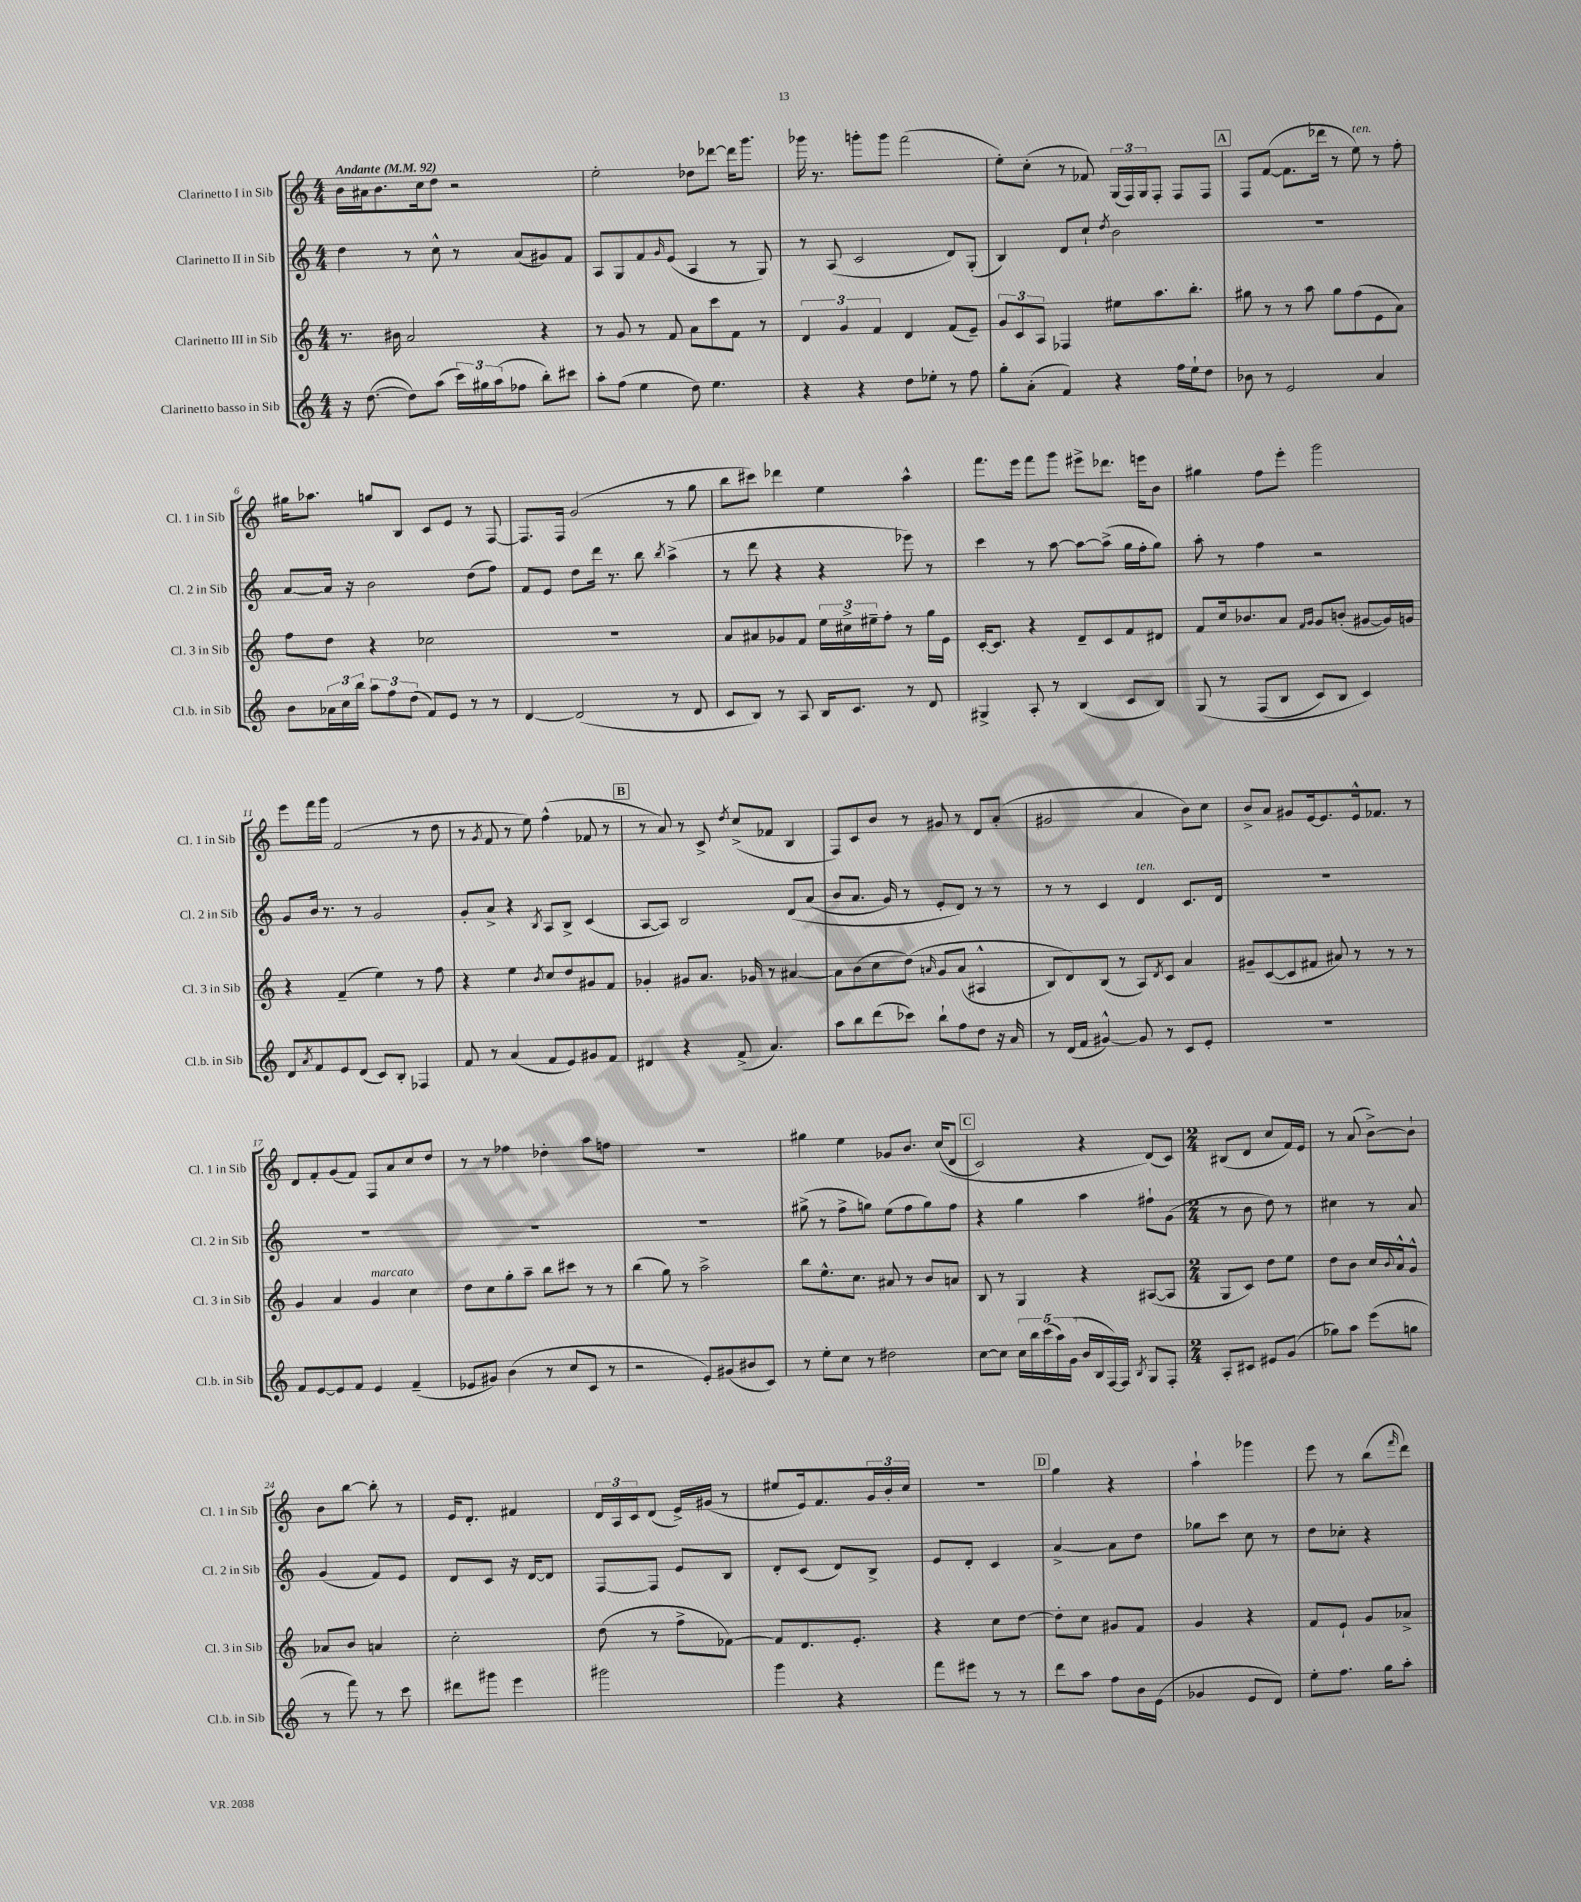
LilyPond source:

<<
\new StaffGroup <<
\new Staff = "s0" \with { instrumentName = "Clarinetto I in Sib" shortInstrumentName = "Cl. 1 in Sib" } {
    \clef treble \key c \major \numericTimeSignature \time 4/4 \tempo "Andante" 4 = 92
    b'16 ais'16 b'8. c''16 d''8 r2 |
    e''2-. des''8 des'''8~ des'''16 g'''8. |
    ges'''16 r8. g'''8-. g'''8 f'''2( |
    e''8-.) c''8-.( r8 fes'8) \tuplet 3/2 { g16( f16) g16 } f8-. f8 f8 |
    \mark \markup { \box "A" } f8 f'8~( f'8. des'''16 r8 e''8^\markup { \italic "ten." }) r8 f''8-. |
    gis''16 aes''8. g''8 b8 c'8 e'8 r8 f8~ |
    f8. f16 g'2( r8 g''8 |
    b''8 cis'''8) des'''4 e''4 a''4-^ |
    f'''8. e'''16 f'''8 g'''8 eis'''8-> des'''8. e'''16 b'8 |
    gis''4 f''8 e'''8-. g'''2 |
    e'''8 f'''16 g'''16 f'2( r8 d''8 |
    r8 \acciaccatura { g'8 } f'8 r8 e''8) f''4-^( fes'8 r8 |
    \mark \markup { \box "B" } r8 a'8) r8 c'8-> \acciaccatura { d''8 } c''8->( fes'8 b4 |
    f8) c'8 b'8 r8 gis'8 r8 d'8 a'8-.( |
    gis'2 a'4 b'8) c''8 |
    b'8-> a'8 gis'8 e'16~ e'8. e'16-^ fes'8. r8 |
    d'8 f'8-. g'8( f'8) f8 a'8 c''8 d''8 |
    r8 r8 fes''4 des''4-. a''8 f''8 |
    R1 |
    gis''4 e''4 ges'8 b'8. c''16(\( d'8 |
    \mark \markup { \box "C" } c'2) r4 d'8(\) c'8) |
    \numericTimeSignature \time 2/4 bis8( d'8 c''8 f'16) e'16 |
    r8 a'8( b'8~->) b'8-! |
    b'8 b''8~ b''8-. r8 |
    e'16 d'8.-. fis'4 |
    \tuplet 3/2 { d'16 a16 c'16 } d'8( e'16->) gis'16( r8 |
    eis''8 e'16) f'8. \tuplet 3/2 { g'16 b'16-. c''16 } |
    R2 |
    \mark \markup { \box "D" } g''4 r4 |
    a''4-! ges'''4 |
    e'''8 r8 b''8( \grace { f'''16 } d'''8) \bar "|." |
}
\new Staff = "s1" \with { instrumentName = "Clarinetto II in Sib" shortInstrumentName = "Cl. 2 in Sib" } {
    \clef treble \key c \major \numericTimeSignature \time 4/4
    d''4 r8 c''8-^ r8 a'8( gis'8) f'8 |
    a8 g8 f'8 \grace { g'16 } e'8( a4 r8 g8) |
    r8 a8( c'2 d'8) g8-.( |
    b4) d'8 c''8-! \acciaccatura { d''8 } b'2 |
    \mark \markup { \box "A" } R1 |
    a'8~ a'16 r16 b'2 d''8( f''8) |
    f'8 e'8 d''8 d'''16 r8. b''8 \acciaccatura { b''8 } a''4->( |
    r8 d'''8 r4 r4 ees'''8) r8 |
    c'''4 r8 a''8~ a''8~ a''8->( g''16 f''16-. g''8) |
    a''8-. r8 f''4 r2 |
    g'8 b'16 r8. r8 g'2 |
    g'8-. a'8-> r4 \acciaccatura { b8 } a8 b8-> c'4( |
    \mark \markup { \box "B" } a8~ a8) b2 d'8\( a'8( |
    b'8 a'8. g'16) r8 e'8-. d'8\) r8 r8 |
    r8 r8 c'4 d'4^\markup { \italic "ten." } c'8. d'16 |
    R1 |
    R1 |
    R1 |
    R1 |
    gis''8->( r8 f''8-> g''8) e''8( f''8 g''8) f''8 |
    \mark \markup { \box "C" } r4 g''4 a''4 fis''8-! g'8( |
    \numericTimeSignature \time 2/4 r8 b'8 d''8) r8 |
    cis''4 r8 a'8 |
    g'4( f'8) e'8 |
    d'8 c'8 r16 d'16~ d'8 |
    f8~ f8 e'8 b8 |
    d'8-. c'8( d'8) b8-> |
    e'8 d'8-. c'4 |
    \mark \markup { \box "D" } a'4~-> a'8 d''8 |
    ges''8 c'''8 c''8 r8 |
    d''8 ces''8-. r4 \bar "|." |
}
\new Staff = "s2" \with { instrumentName = "Clarinetto III in Sib" shortInstrumentName = "Cl. 3 in Sib" } {
    \clef treble \key c \major \numericTimeSignature \time 4/4
    r8. bis'16 a'2 r4 |
    r8 g'8 r8 f'8 a'8 c'''8 f'8 r8 |
    \tuplet 3/2 { d'4 g'4 f'4 } d'4 f'8( e'8--) |
    \tuplet 3/2 { g'8 c'8 a8 } fes4 eis''8 a''8. b''8.-. |
    \mark \markup { \box "A" } gis''8 r8 r8 a''8 gis''8 f''8( e'8 a'8) |
    f''8 d''8 r4 ces''2 |
    R1 |
    a'8 ais'8 ges'8 f'8 \tuplet 3/2 { e''16 cis''16-> eis''16-- } f''8-. r8 g''16 e'16 |
    c'16~-. c'8. r4 d'8-- c'8 f'8 dis'8 |
    f'8 c''16 bes'8. a'8 \grace { f'16 g'16 } g'8 b'8-.( gis'8~ gis'16) g'16 |
    r4 f'4--( e''4) r8 f''8 |
    r4 e''4 \acciaccatura { b'8 } c''8 d''8 gis'8 f'8 |
    \mark \markup { \box "B" } ges'4-. gis'8 a'8. ges'16 r8 ais'4~ |
    ais'8 b'8( c''8 d''8)\( \grace { a'16 } g'8 a'8( ais4-^ |
    b8) d'8\) b8( r8 a8) \acciaccatura { d'8 } c'8 a'4 |
    gis'8-- c'8~( c'8 fis'8 ais'8) r8 r8 r8 |
    g'4 a'4 g'4^\markup { \italic "marcato" } c''4 |
    d''8 c''8 g''8-. a''8-- b''8 cis'''8 r8 r8 |
    b''4( g''8) r8 a''2-> |
    b''8 e''8.-^ c''8. ais'8 r8 b'8 a'8 |
    \mark \markup { \box "C" } b8 r8 g4 r4 ais8~( ais8 |
    \numericTimeSignature \time 2/4 g8 c'8) d''8 e''8 |
    d''8 b'8 c''16 \appoggiatura { b'8 } a'16-^ g'8-^ |
    aes'8 b'8 a'4 |
    c''2-. |
    d''8( r8 f''8-> fes'8~) |
    fes'8 d'8. e'8.-. |
    r4 c''8 d''8~ |
    \mark \markup { \box "D" } d''8-. c''8 gis'8 f'8 |
    g'4 r4 |
    f'8 e'8-! g'8 aes'8-> \bar "|." |
}
\new Staff = "s3" \with { instrumentName = "Clarinetto basso in Sib" shortInstrumentName = "Cl.b. in Sib" } {
    \clef treble \key c \major \numericTimeSignature \time 4/4
    r16 d''8.~( d''8) a''8( \tuplet 3/2 { c'''16) gis''16 a''16( } fes''8 b''8-.) cis'''8 |
    a''8-. f''8( e''4 d''8) e''4. |
    r4 r4 d''8 ees''8-. r8 f''8 |
    g''8-. a'8-.( f'4) r4 f''16 e''16-! d''8 |
    \mark \markup { \box "A" } bes'8 r8 e'2 a'4 |
    b'8 \tuplet 3/2 { aes'16 c''16 b''16 } \tuplet 3/2 { a''8 f''8 d''8( } f'8) e'8 r8 r8 |
    d'4~ d'2( r8 d'8 |
    c'8 b8) r8 a8 b16 c'8. r8 d'8 |
    gis4-> a8-. r8 b4( c'8 b8) |
    g8\( r8 f8( b8 c'8) b8 c'4\) |
    d'8 \acciaccatura { a'8 } f'8 e'8 d'8( c'8) b8-. fes4 |
    f'8 r8 a'4( f'8 e'8) gis'8 f'8 |
    \mark \markup { \box "B" } dis'4 r4 f'8->( a'4.) |
    a''8 b''8 d'''8( ces'''8) b''8-! f''8 d''8 r16 a'16 |
    r8 d'16( f'16 gis'4~-^) gis'8 r8 c'8 e'8-. |
    R1 |
    f'8 e'8~ e'8 f'8 e'4 f'4--( |
    ees'8 gis'8) b'4( r8 c''8 c'8 r8 |
    r2 e'8-.) gis'8( bis'8 c'8) |
    r8 e''8-. c''8 r8 dis''2 |
    \mark \markup { \box "C" } c''8~ c''8 \tuplet 5/4 { c''16 b''16 c'''16( a''16) g'16( } b'16 b16 f16~) f16 \acciaccatura { b8 } g8 f8-. |
    \numericTimeSignature \time 2/4 a8-. cis'8 eis'8 g'8( |
    ges''8) a''8 e'''8( g''8 |
    r8 f'''8) r8 c'''8 |
    dis'''8 gis'''8 e'''4 |
    gis'''2 |
    g'''4 r4 |
    f'''8 eis'''8 r8 r8 |
    \mark \markup { \box "D" } d'''8 a''8 f''8 b'16 e'16( |
    ges'4 e'8 d'8) |
    e''8-. f''8. g''16 a''8-. \bar "|." |
}
>>
>>
